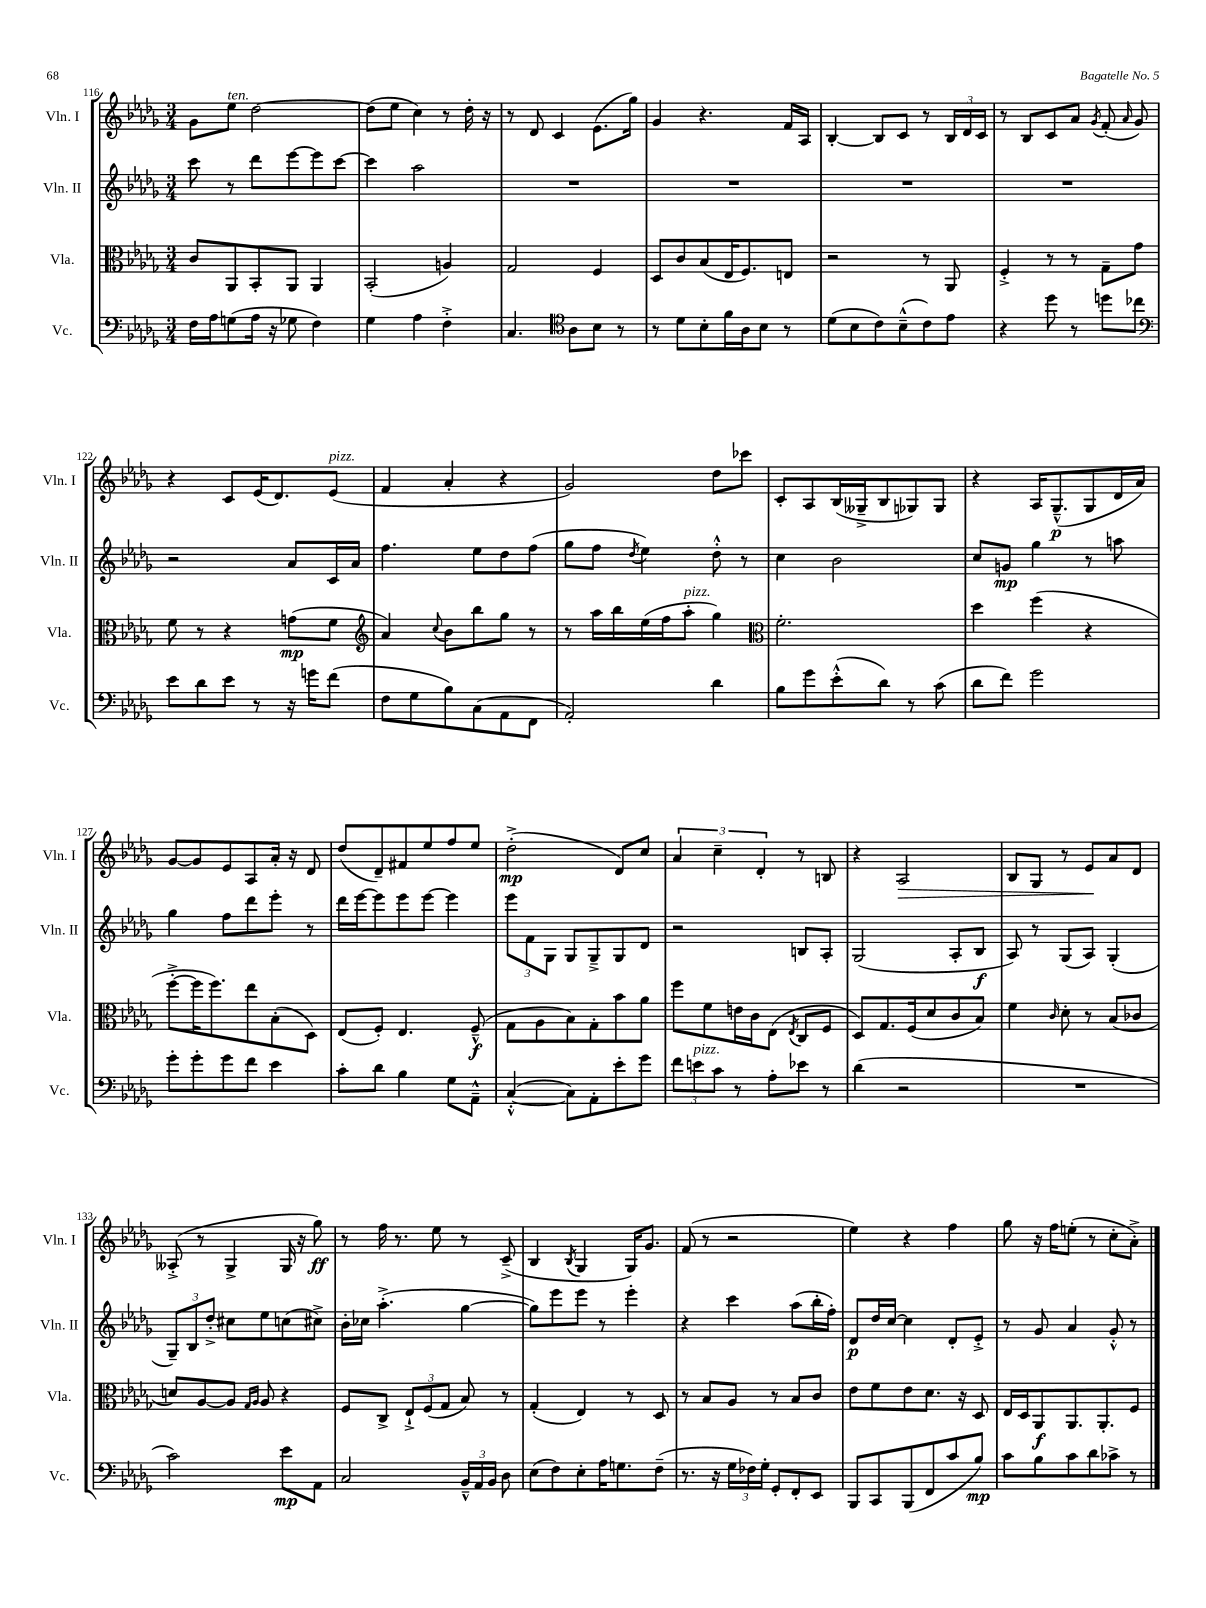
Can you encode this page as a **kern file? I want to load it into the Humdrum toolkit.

**kern	**dynam	**kern	**dynam	**kern	**dynam	**kern	**dynam
*part4	*part4	*part3	*part3	*part2	*part2	*part1	*part1
*staff4	*staff4	*staff3	*staff3	*staff2	*staff2	*staff1	*staff1
*I"Vc.	*	*I"Vla.	*	*I"Vln. II	*	*I"Vln. I	*
*I'Vc.	*	*I'Vla.	*	*I'Vln. II	*	*I'Vln. I	*
*clefF4	*	*clefC3	*	*clefG2	*	*clefG2	*
*k[b-e-a-d-g-]	*	*k[b-e-a-d-g-]	*	*k[b-e-a-d-g-]	*	*k[b-e-a-d-g-]	*
*M3/4	*	*M3/4	*	*M3/4	*	*M3/4	*
=116	=116	=116	=116	=116	=116	=116	=116
16F\LL	.	8c/L	.	8ccc\	.	8g-\L	.
16A-\J	.	.	.	.	.	.	.
!	!	!	!	!	!	!LO:TX:a:i:t=ten.	!
(8Gn\	.	8AA-/	.	8r	.	8ee-\J	.
16A-\Jk	.	8BB-'/	.	8ddd-\L	.	[2dd-\	.
16r	.	.	.	.	.	.	.
8G-X\	.	8AA-/J	.	[8eee-\	.	.	.
4F\)	.	4AA-/	.	8eee-\]	.	.	.
.	.	.	.	[8ccc\J	.	.	.
=117	=117	=117	=117	=117	=117	=117	=117
4G-\	.	(2BB-'/	.	4ccc\]	.	(8dd-\L]	.
.	.	.	.	.	.	8ee-\J	.
4A-\	.	.	.	2aa-\	.	4cc\)	.
4F'^\	.	4An/)	.	.	.	8r	.
.	.	.	.	.	.	16dd-'\	.
.	.	.	.	.	.	16r	.
=118	=118	=118	=118	=118	=118	=118	=118
4.C/	.	2G-/	.	2.r	.	8r	.
.	.	.	.	.	.	8d-/	.
.	.	.	.	.	.	4c/	.
*clefC4	*	*	*	*	*	*	*
8A-\L	.	.	.	.	.	.	.
8B-\J	.	4F/	.	.	.	(8.e-\L	.
8r	.	.	.	.	.	.	.
.	.	.	.	.	.	16gg-\Jk)	.
=119	=119	=119	=119	=119	=119	=119	=119
8r	.	8D-/L	.	2.r	.	4g-/	.
8d-\L	.	8c/	.	.	.	.	.
8B-'\	.	(8B-/	.	.	.	4.r	.
16f\L	.	16E-/K	.	.	.	.	.
16A-\J	.	8.F/)	.	.	.	.	.
8B-\J	.	.	.	.	.	.	.
8r	.	8En/J	.	.	.	16f/LL	.
.	.	.	.	.	.	16A-/JJ	.
=120	=120	=120	=120	=120	=120	=120	=120
(8d-\L	.	2r	.	2.r	.	[4B-'/	.
8B-\	.	.	.	.	.	.	.
8c\)	.	.	.	.	.	8B-/L]	.
(8B-~^^\	.	.	.	.	.	8c/J	.
8c\)	.	8r	.	.	.	8r	.
8e-\J	.	8AA-/	.	.	.	24B-/LL	.
.	.	.	.	.	.	24d-/	.
.	.	.	.	.	.	24c/JJ	.
=121	=121	=121	=121	=121	=121	=121	=121
4r	.	4F'^/	.	2.r	.	8r	.
.	.	.	.	.	.	8B-/L	.
8dd-\	.	8r	.	.	.	8c/	.
8r	.	8r	.	.	.	8a-/J	.
.	.	.	.	.	.	8qg-/	.
8ddn\L	.	8G-~\L	.	.	.	(8f'/	.
.	.	.	.	.	.	16qqa-/	.
8cc-X\J	.	8g-\J	.	.	.	8g-/)	.
!!LO:LB:g=z
=122	=122	=122	=122	=122	=122	=122	=122
*clefF4	*	*	*	*	*	*	*
8e-\L	.	8f\	.	2r	.	4r	.
8d-\	.	8r	.	.	.	.	.
8e-\J	.	4r	.	.	.	8c/L	.
8r	.	.	.	.	.	(16e-/K	.
.	.	.	.	.	.	8.d-/)	.
16r	.	(8gn\L	mp	8a-/L	.	.	.
16gn\KL	.	.	.	.	.	.	.
!	!	!	!	!	!	!LO:TX:a:i:t=pizz.	!
(8f\J	.	8f\J	.	16c/L	.	(8e-/J	.
.	.	.	.	16a-/JJ	.	.	.
=123	=123	=123	=123	=123	=123	=123	=123
*	*	*clefG2	*	*	*	*	*
8F\L	.	4a-/)	.	4.ff\	.	4f/	.
8G-\	.	.	.	.	.	.	.
.	.	8qqcc/	.	.	.	.	.
8B-\)	.	8b-\L	.	.	.	4a-'/	.
(8C\	.	8bb-\	.	8ee-\L	.	.	.
8AA-\	.	8gg-\J	.	8dd-\	.	4r	.
8FF\J	.	8r	.	(8ff\J	.	.	.
=124	=124	=124	=124	=124	=124	=124	=124
2AA-'/)	.	8r	.	8gg-\L	.	2g-/)	.
.	.	16aa-\LL	.	8ff\J	.	.	.
.	.	16bb-\	.	.	.	.	.
.	.	.	.	8qdd-/	.	.	.
.	.	(16ee-\	.	4ee-\)	.	.	.
.	.	16ff\J	.	.	.	.	.
!	!	!LO:TX:a:i:t=pizz.	!	!	!	!	!
.	.	8aa-'\J	.	.	.	.	.
4d-\	.	4gg-\)	.	8dd-'^^\	.	8dd-\L	.
.	.	.	.	8r	.	8ccc-X\J	.
=125	=125	=125	=125	=125	=125	=125	=125
*	*	*clefC3	*	*	*	*	*
8B-\L	.	2.f'\	.	4cc\	.	8c'/L	.
8g-\	.	.	.	.	.	8A-/	.
(8e-'^^\	.	.	.	2b-\	.	(16B-/L	.
.	.	.	.	.	.	16G--X~^/J	.
8d-\J)	.	.	.	.	.	8B-/	.
8r	.	.	.	.	.	8G-X/)	.
(8c\	.	.	.	.	.	8G-/J	.
=126	=126	=126	=126	=126	=126	=126	=126
8d-\L	.	4dd-\	.	8cc/L	.	4r	.
8f\J)	.	.	.	8gn/J	mp	.	.
2g-\	.	(4ff\	.	4gg-\	.	16A-/KL	.
.	.	.	.	.	.	(8.G-~^^/	p
.	.	4r	.	8r	.	8G-/	.
.	.	.	.	8aan\	.	16d-/L	.
.	.	.	.	.	.	16a-/JJ)	.
!!LO:LB:g=z
=127	=127	=127	=127	=127	=127	=127	=127
8g-'\L	.	[8ff'^\L	.	4gg-\	.	[8g-/L	.
8g-'\	.	16ff\K]	.	.	.	8g-/]	.
.	.	8.ff\)	.	.	.	.	.
8g-\	.	.	.	8ff\L	.	8e-/	.
8f\J	.	8ee-\	.	8ddd-\	.	8A-/	.
4e-\	.	(8B-'\	.	8eee-'\J	.	16a-'/Jk	.
.	.	.	.	.	.	16r	.
.	.	8D-\J)	.	8r	.	8d-/	.
=128	=128	=128	=128	=128	=128	=128	=128
8c'\L	.	(8E-/L	.	16ddd-\LL	.	(8dd-/L	.
.	.	.	.	[16eee-\J	.	.	.
8d-\J	.	8F'/J)	.	8eee-\]	.	8d-~/)	.
4B-\	.	4.E-/	.	8eee-\	.	8f#X/	.
.	.	.	.	[8eee-\J	.	8ee-/	.
8G-\L	.	.	.	4eee-\]	.	8ff/	.
8AA-~^^\J	.	(8F~^^/	f	.	.	8ee-/J	.
=129	=129	=129	=129	=129	=129	=129	=129
([4C'^^/	.	8G-\L	.	12eee-\L	.	(2dd-'^\	mp
.	.	.	.	12f\	.	.	.
.	.	8A-\	.	.	.	.	.
.	.	.	.	12G-\J	.	.	.
8C\L])	.	8B-\)	.	8G-/L	.	.	.
8AA-'\	.	8G-'\	.	8G-~^/	.	.	.
8e-'\	.	8b-\	.	8G-/	.	8d-/L)	.
8g-\J	.	8a-\J	.	8d-/J	.	8cc/J	.
=130	=130	=130	=130	=130	=130	=130	=130
12f\L	.	8ff\L	.	2r	.	6a-/	.
!LO:TX:a:i:t=pizz.	!	!	!	!	!	!	!
12en\	.	.	.	.	.	.	.
.	.	8f\	.	.	.	.	.
12c\J	.	.	.	.	.	6cc~\	.
8r	.	16en\L	.	.	.	.	.
.	.	16c\J	.	.	.	.	.
.	.	.	.	.	.	6d-'/	.
8A-'\L	.	(8E-\J	.	.	.	.	.
.	.	8qE-/	.	.	.	.	.
8e-X\J	.	8C/L	.	8Bn/L	.	8r	.
8r	.	8F/J	.	8A-'/J	.	8Bn/	.
=131	=131	=131	=131	=131	=131	=131	=131
(4d-\	.	8D-/L)	.	(2G-/	.	4r	.
.	.	8.G-/	.	.	.	.	.
!	!	!	!	!	!	!	!LO:HP:b
2r	.	.	.	.	.	2A-/	>
.	.	(16F/k	.	.	.	.	.
.	.	8d-/	.	.	.	.	.
.	.	8c/	.	8A-'/L	.	.	.
.	.	8B-/J)	.	8B-/J	f	.	.
=132	=132	=132	=132	=132	=132	=132	=132
2.r	.	4f\	.	8A-/)	.	8B-/L	.
.	.	.	.	8r	.	8G-/J	.
.	.	16qqc/	.	.	.	.	.
.	.	8d-'\	.	(8G-/L	.	8r	.
.	.	8r	.	8A-/J)	.	8e-/L	.
.	.	(8B-/L	.	(4G-'/	.	8a-/	]
.	.	8c-X/J	.	.	.	8d-/J	.
!!LO:LB:g=z
=133	=133	=133	=133	=133	=133	=133	=133
2c\)	.	8dn/L)	.	12G-~/L)	.	(8A--X'^/	.
.	.	.	.	12B-/	.	.	.
.	.	[8A-/	.	.	.	8r	.
.	.	.	.	12dd-'^/J	.	.	.
.	.	8A-/J]	.	8cc#X\L	.	4G-^/	.
.	.	16qqG-/LL	.	.	.	.	.
.	.	16qqA-/JJ	.	.	.	.	.
.	.	8A-/	.	8ee-\	.	.	.
8e-\L	mp	4r	.	(8ccn\	.	16G-/	.
.	.	.	.	.	.	16r	.
8AA-\J	.	.	.	8cc#X^\J)	.	8gg-\)	ff
=134	=134	=134	=134	=134	=134	=134	=134
2C/	.	8F/L	.	16b-'\LL	.	8r	.
.	.	.	.	16cc-X\JJ	.	.	.
.	.	8C^/J	.	(4.aa-'^\	.	16ff\	.
.	.	.	.	.	.	8.r	.
.	.	12E-`^/L	.	.	.	.	.
.	.	(12F/	.	.	.	.	.
.	.	.	.	.	.	8ee-\	.
.	.	12G-/J	.	.	.	.	.
24BB-~^^/LL	.	8B-/)	.	[4gg-\	.	8r	.
24AA-/	.	.	.	.	.	.	.
24BB-/JJ	.	.	.	.	.	.	.
8D-\	.	8r	.	.	.	(8c~^/	.
=135	=135	=135	=135	=135	=135	=135	=135
(8E-\L	.	(4G-'/	.	8gg-\L])	.	4B-/	.
8F\)	.	.	.	8eee-\	.	.	.
.	.	.	.	.	.	8qB-/	.
8E-'\	.	4E-/)	.	8eee-\J	.	4G-/	.
16A-\K	.	.	.	8r	.	.	.
8.Gn\	.	.	.	.	.	.	.
.	.	8r	.	4eee-'\	.	16G-/KL)	.
.	.	.	.	.	.	8.g-/J	.
(8F~\J	.	8D-/	.	.	.	.	.
=136	=136	=136	=136	=136	=136	=136	=136
8.r	.	8r	.	4r	.	(8f/	.
.	.	8B-/L	.	.	.	8r	.
16r	.	.	.	.	.	.	.
24G-\LL	.	8A-/J	.	4ccc\	.	2r	.
24F-X\)	.	.	.	.	.	.	.
24G-'\JJ	.	.	.	.	.	.	.
8GG-'/L	.	8r	.	.	.	.	.
8FF'/	.	8B-/L	.	(8aa-\L	.	.	.
8EE-/J	.	8c/J	.	16bb-'\L	.	.	.
.	.	.	.	16ff'\JJ)	.	.	.
=137	=137	=137	=137	=137	=137	=137	=137
8BBB-/L	.	8e-\L	.	8d-/L	p	4ee-\)	.
8CC/	.	8f\	.	16dd-/L	.	.	.
.	.	.	.	[16cc/JJ	.	.	.
(8BBB-/	.	8e-\	.	4cc\]	.	4r	.
8FF/	.	8.d-\J	.	.	.	.	.
8c/	.	.	.	8d-'/L	.	4ff\	.
.	.	16r	.	.	.	.	.
8B-/J)	mp	8D-/	.	8e-'^/J	.	.	.
=138	=138	=138	=138	=138	=138	=138	=138
8c\L	.	16E-/LL	.	8r	.	8gg-\	.
.	.	16D-/J	.	.	.	.	.
8B-\	.	8AA-/	f	8g-/	.	16r	.
.	.	.	.	.	.	16ff\KL	.
8c\	.	8.AA-/	.	4a-/	.	(8een'\J	.
8d-\	.	.	.	.	.	8r	.
.	.	8.AA-'/	.	.	.	.	.
8c-X^\J	.	.	.	8g-'^^/	.	8cc'\L	.
8r	.	8F/J	.	8r	.	8a-'^\J)	.
==	==	==	==	==	==	==	==
*-	*-	*-	*-	*-	*-	*-	*-
